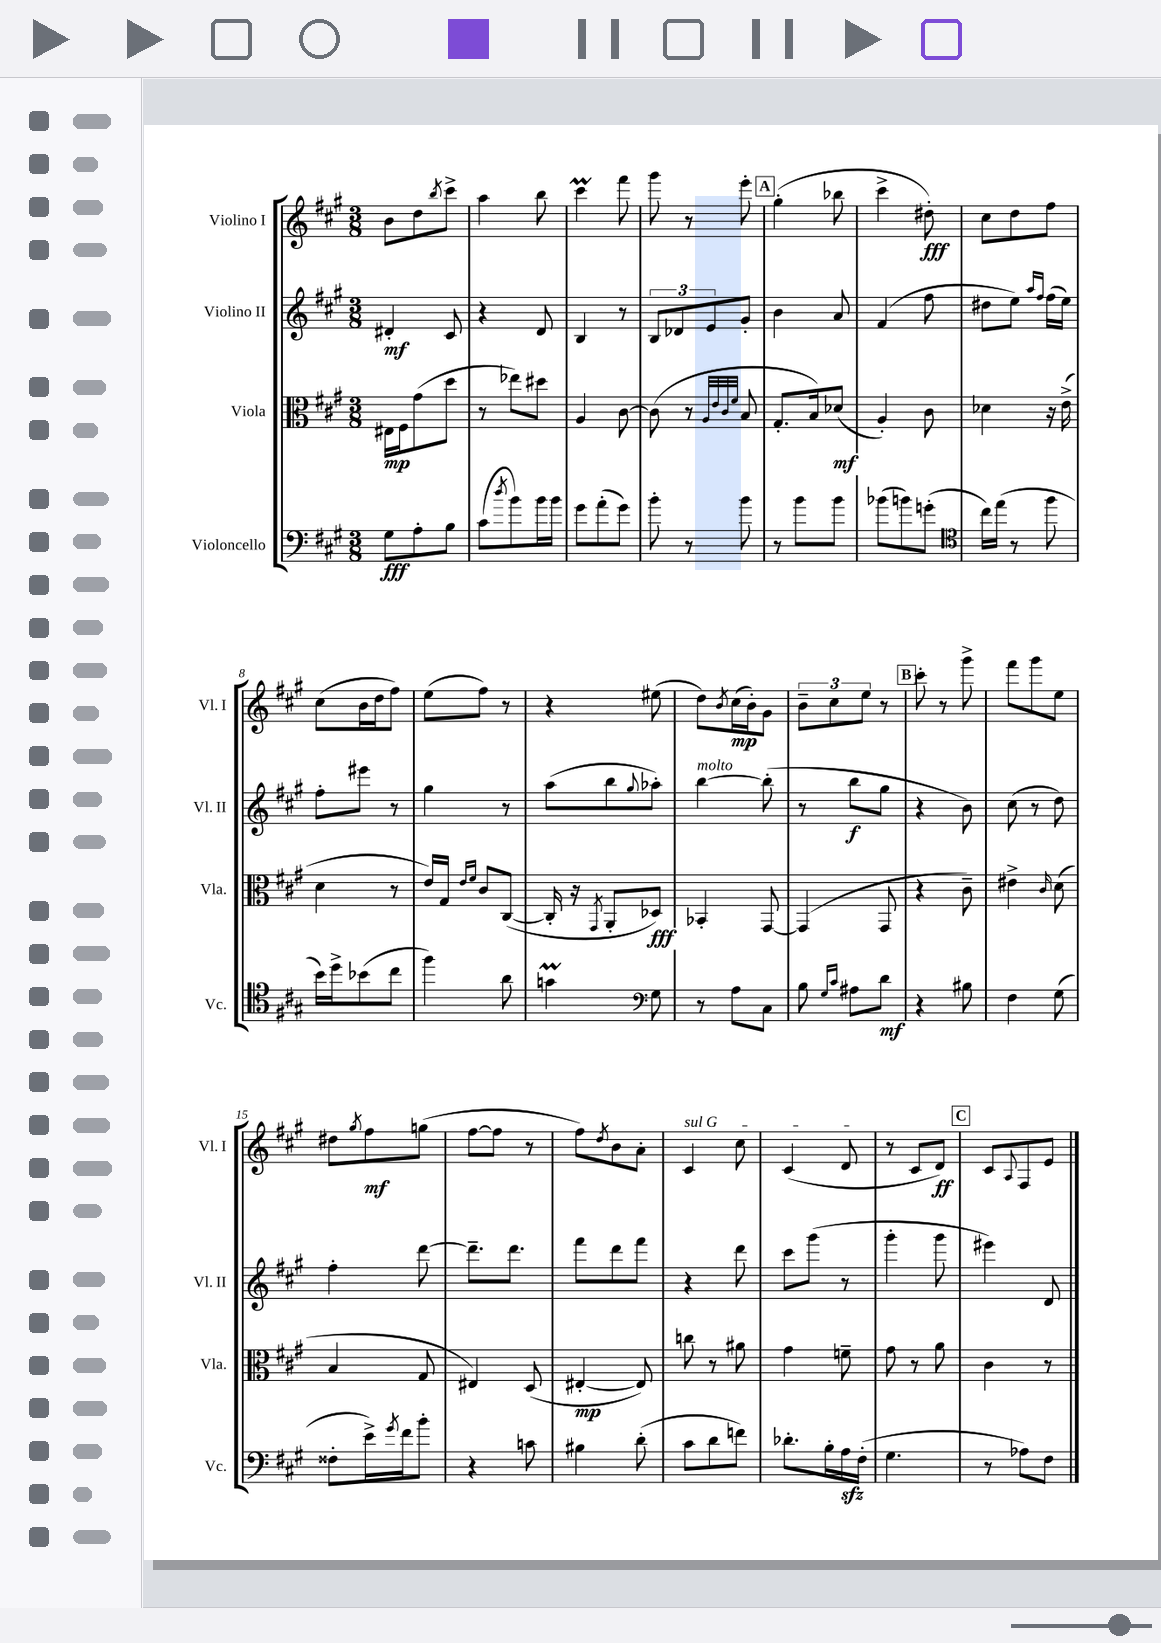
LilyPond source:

<<
\new StaffGroup <<
\new Staff = "s0" \with { instrumentName = "Violino I" shortInstrumentName = "Vl. I" } {
    \clef treble \key a \major \numericTimeSignature \time 3/8
    b'8 d''8 \acciaccatura { b''8 } cis'''8-> |
    a''4 b''8 |
    cis'''4\prall fis'''8 |
    gis'''8 r8 e'''8-. |
    \mark \markup { \box "A" } gis''4-.( bes''8 |
    cis'''4-> dis''8-.\fff) |
    cis''8 d''8 fis''8 |
    cis''8( b'16 d''16 fis''8) |
    e''8( fis''8) r8 |
    r4 eis''8( |
    d''8) \acciaccatura { b'8 } cis''16\mp( b'16-.) gis'8 |
    \tuplet 3/2 { b'8-- cis''8 e''8 } r8 |
    \mark \markup { \box "B" } cis'''8-. r8 gis'''8-> |
    fis'''8 gis'''8 e''8 |
    dis''8 \acciaccatura { gis''8 } fis''8\mf g''8( |
    fis''8~ fis''8 r8 |
    fis''8) \acciaccatura { d''8 } b'8 a'8-. |
    \once \override TextSpanner.bound-details.left.text = \markup { \italic "sul G" } cis'4\startTextSpan cis''8 |
    cis'4( d'8\stopTextSpan |
    r8 cis'8 d'8\ff) |
    \mark \markup { \box "C" } cis'8 \appoggiatura { a8 } fis8 e'8 \bar "|." |
}
\new Staff = "s1" \with { instrumentName = "Violino II" shortInstrumentName = "Vl. II" } {
    \clef treble \key a \major \numericTimeSignature \time 3/8
    dis'4-.\mf cis'8 |
    r4 d'8 |
    b4 r8 |
    \tuplet 3/2 { b8 des'8 e'8 } gis'8-. |
    \mark \markup { \box "A" } b'4 a'8 |
    fis'4( fis''8 |
    dis''8 e''8) \grace { a''16 fis''16 } fis''16( e''16) |
    fis''8-. eis'''8 r8 |
    gis''4 r8 |
    a''8( b''8 \appoggiatura { gis''8 } aes''8-.) |
    b''4~^\markup { \italic "molto" } b''8-.( |
    r8 b''8\f gis''8 |
    \mark \markup { \box "B" } r4 b'8) |
    cis''8( r8 d''8) |
    fis''4-. d'''8~ |
    d'''8.-- d'''8. |
    fis'''8 d'''8 fis'''8 |
    r4 d'''8 |
    cis'''8 gis'''8( r8 |
    gis'''4-. gis'''8 |
    \mark \markup { \box "C" } eis'''4) d'8 \bar "|." |
}
\new Staff = "s2" \with { instrumentName = "Viola" shortInstrumentName = "Vla." } {
    \clef alto \key a \major \numericTimeSignature \time 3/8
    eis16\mp fis16 gis'8( d''8 |
    r8 ees''8) dis''8 |
    a4 cis'8~ |
    cis'8( r8 \grace { a32 e'32 cis'32 fis'32 } b8 |
    \mark \markup { \box "A" } gis8.-. b16) des'8\mf( |
    a4-.) cis'8 |
    des'4 r16 e'16->( |
    d'4 r8 |
    e'16) gis16 \grace { e'16 fis'16 } cis'8 cis8~( |
    cis16-. r16 \acciaccatura { gis,8 } a,8-. des8\fff) |
    bes,4-. gis,8~ |
    gis,4( gis,8 |
    \mark \markup { \box "B" } r4 cis'8--) |
    eis'4-> \grace { cis'16 } d'8( |
    b4 gis8 |
    eis4) d8( |
    eis4~-.\mp eis8) |
    c''8 r8 ais'8 |
    gis'4 f'8-- |
    gis'8 r8 a'8 |
    \mark \markup { \box "C" } cis'4 r8 \bar "|." |
}
\new Staff = "s3" \with { instrumentName = "Violoncello" shortInstrumentName = "Vc." } {
    \clef bass \key a \major \numericTimeSignature \time 3/8
    gis8\fff a8-. b8 |
    cis'8( \acciaccatura { d''8 } b'8) b'16 b'16 |
    gis'8 a'8-.( gis'8) |
    b'8-. r8 b'8 |
    \mark \markup { \box "A" } r8 b'8 b'8 |
    bes'8( b'8) g'8-.( |
    \clef tenor cis''16) e''16( r8 fis''8 |
    b'16) d''16-> bes'8( cis''8 |
    fis''4) a'8 |
    g'4\prall \clef bass gis8 |
    r8 a8 cis8 |
    b8 \grace { gis16 cis'16 } ais8 d'8\mf |
    \mark \markup { \box "B" } r4 bis8 |
    fis4 gis8( |
    fisis8-. e'16->) \acciaccatura { gis'8 } fis'16 b'8-. |
    r4 c'8 |
    bis4 d'8-.( |
    cis'8 d'8 f'8) |
    des'8.-. b16-. a16\sfz fis16-.( |
    gis4. |
    \mark \markup { \box "C" } r8 aes8) fis8 \bar "|." |
}
>>
>>
